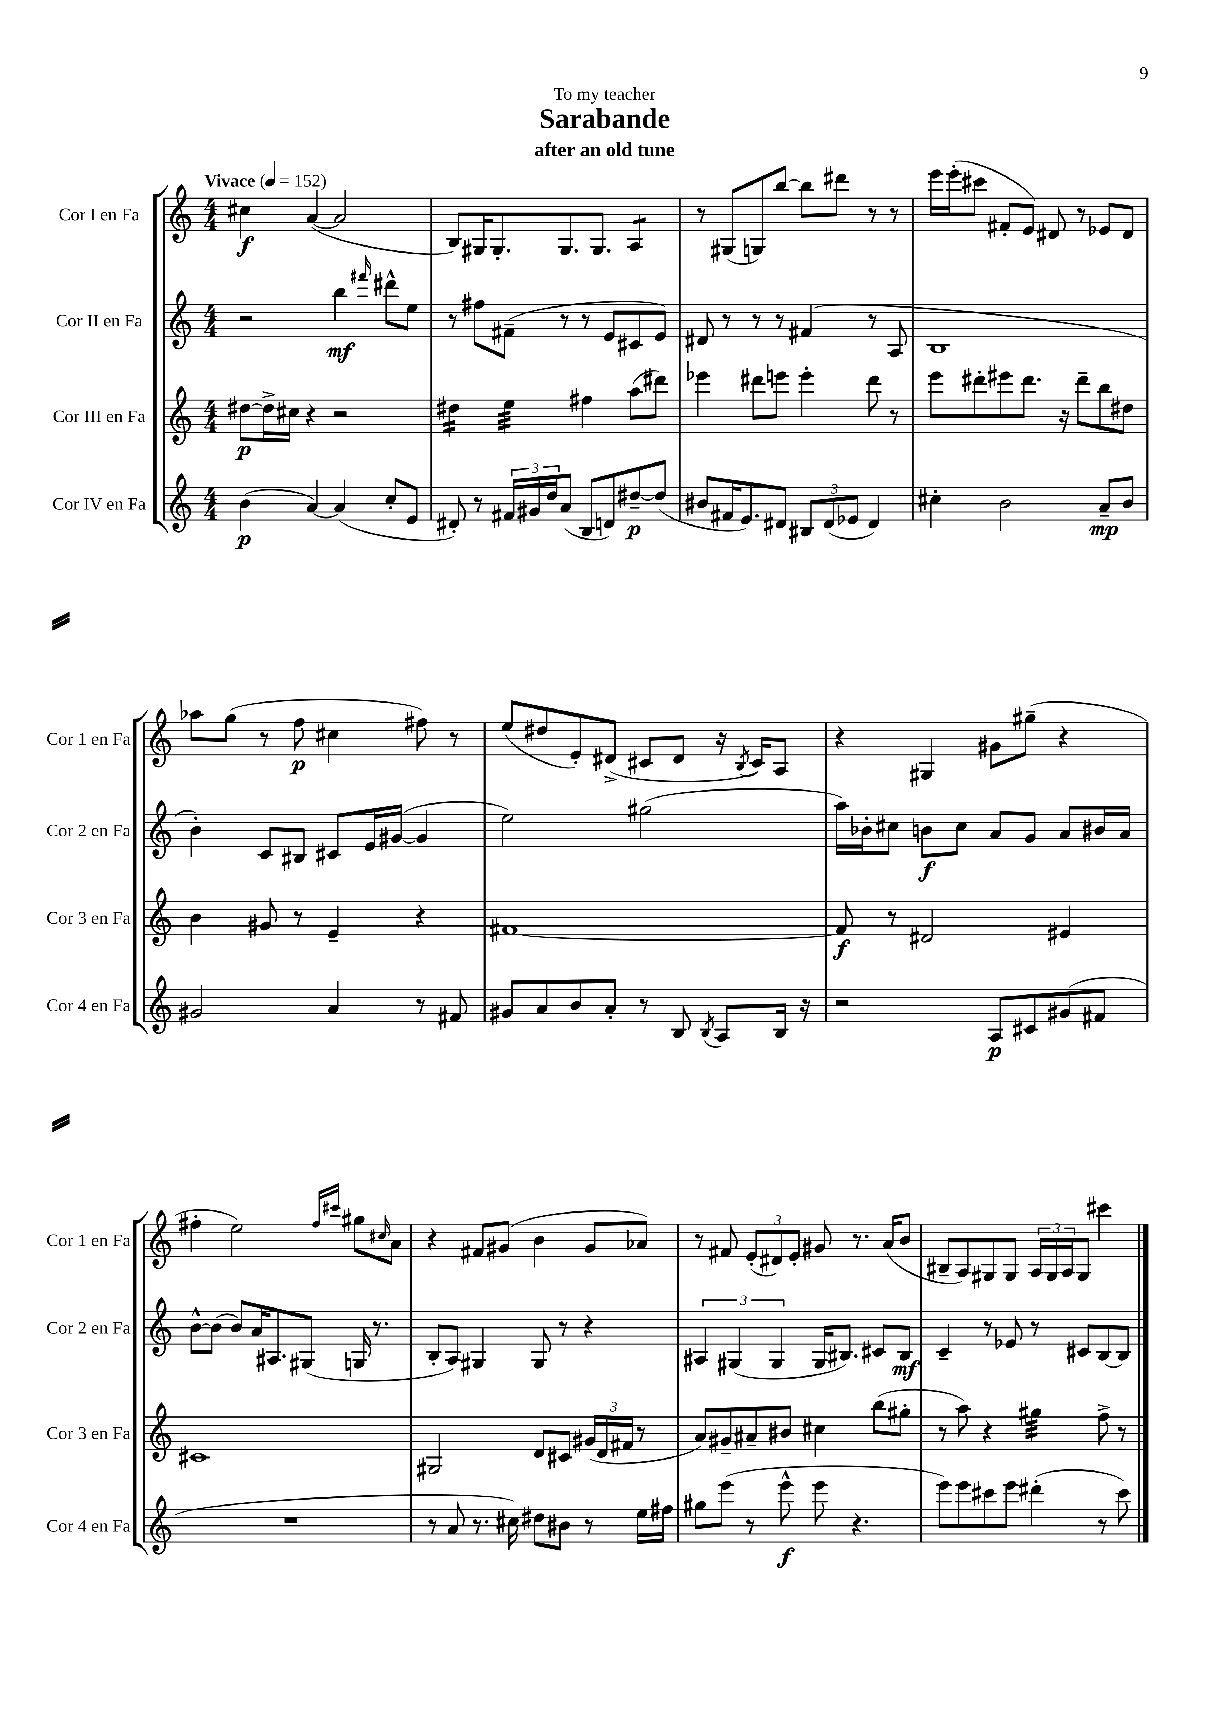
\header { title = "Sarabande" subtitle = "after an old tune" dedication = "To my teacher" }
<<
\new StaffGroup <<
\new Staff = "s0" \with { instrumentName = "Cor I en Fa" shortInstrumentName = "Cor 1 en Fa" } {
    \clef treble \key c \major \numericTimeSignature \time 4/4 \tempo "Vivace" 4 = 152
    cis''4\f a'4~( a'2 |
    b8) gis16 gis8.-. gis8. gis8. a4:8 |
    r8 gis8( g8) b''8~ b''8 dis'''8 r8 r8 |
    e'''16 e'''16-.( cis'''8 fis'8-. e'8) dis'8 r8 ees'8 dis'8 |
    aes''8 g''8( r8 f''8\p cis''4 fis''8) r8 |
    e''8( dis''8 e'8-.) dis'8->( cis'8 dis'8 r16 \acciaccatura { b8 } cis'16) a8 |
    r4 gis4 gis'8 gis''8--( r4 |
    fis''4-. e''2) \grace { fis''16 cis'''16 } gis''8 \grace { cis''16 } a'8 |
    r4 fis'8 gis'8( b'4 gis'8 aes'8) |
    r8 fis'8 \tuplet 3/2 { e'8-.( dis'8) e'8-. } gis'8 r8. a'16( b'8 |
    bis8-- a8) gis8 gis8 \tuplet 3/2 { a16 gis16 a16 } gis8 cis'''4 \bar "|." |
}
\new Staff = "s1" \with { instrumentName = "Cor II en Fa" shortInstrumentName = "Cor 2 en Fa" } {
    \clef treble \key c \major \numericTimeSignature \time 4/4
    r2 b''4\mf \grace { fis'''16 } dis'''8-^ e''8 |
    r8 fis''8 fis'8--( r8 r8 e'8 cis'8 e'8) |
    dis'8 r8 r8 r8 fis'4( r8 a8 |
    b1 |
    b'4-.) c'8 bis8 cis'8 e'16 gis'16~( gis'4 |
    e''2) gis''2( |
    a''16) bes'16-. cis''8 b'8\f cis''8 a'8 g'8 a'8 bis'16 a'16 |
    b'8~-^ b'8( b'8) a'16 ais8. gis8( g16 r8. |
    b8-. a8) gis4 gis8 r8 r4 |
    \tuplet 3/2 { ais4 gis4( gis4 } gis16 bis8.) cis'8 bis8\mf |
    c'4-- r8 ees'8 r8 cis'8 b8~ b8 \bar "|." |
}
\new Staff = "s2" \with { instrumentName = "Cor III en Fa" shortInstrumentName = "Cor 3 en Fa" } {
    \clef treble \key c \major \numericTimeSignature \time 4/4
    dis''8~\p dis''16-> cis''16 r4 r2 |
    dis''4:16 e''4:32 fis''4 a''8( dis'''8) |
    ees'''4 dis'''8 e'''8 e'''4-. dis'''8 r8 |
    e'''8 dis'''8-. eis'''8 dis'''8. r16 dis'''8-- b''8 dis''8 |
    b'4 gis'8 r8 e'4-- r4 |
    fis'1~ |
    fis'8\f r8 dis'2 eis'4 |
    cis'1 |
    gis2 d'8 cis'8 \tuplet 3/2 { gis'16( d'16 fis'16 } r8 |
    a'8) gis'8-- ais'8-- bis'8 cis''4 b''8( gis''8-. |
    r8 a''8) r4 gis''4:32 f''8-> r8 \bar "|." |
}
\new Staff = "s3" \with { instrumentName = "Cor IV en Fa" shortInstrumentName = "Cor 4 en Fa" } {
    \clef treble \key c \major \numericTimeSignature \time 4/4
    b'4\p( a'4~) a'4( c''8-. e'8 |
    dis'8-.) r8 \tuplet 3/2 { fis'16 gis'16 d''16 } a'8( b8 d'8) dis''8~--\p dis''8( |
    bis'8 fis'16 e'8.) dis'8 \tuplet 3/2 { bis8 dis'8( ees'8 } dis'4) |
    cis''4-. b'2 a'8--\mp b'8 |
    gis'2 a'4 r8 fis'8 |
    gis'8 a'8 b'8 a'8-. r8 b8 \acciaccatura { b8 } a8 b16 r16 |
    r2 a8\p cis'8 gis'8( fis'8 |
    R1 |
    r8 a'8 r8. cis''16) dis''8 bis'8 r8 e''16 fis''16 |
    gis''8 e'''8( r8 e'''8-^\f e'''8 r4. |
    e'''8) e'''8 cis'''8 e'''8 dis'''4-.( r8 cis'''8) \bar "|." |
}
>>
>>
\layout { \context { \Score \remove "Bar_number_engraver" } }
